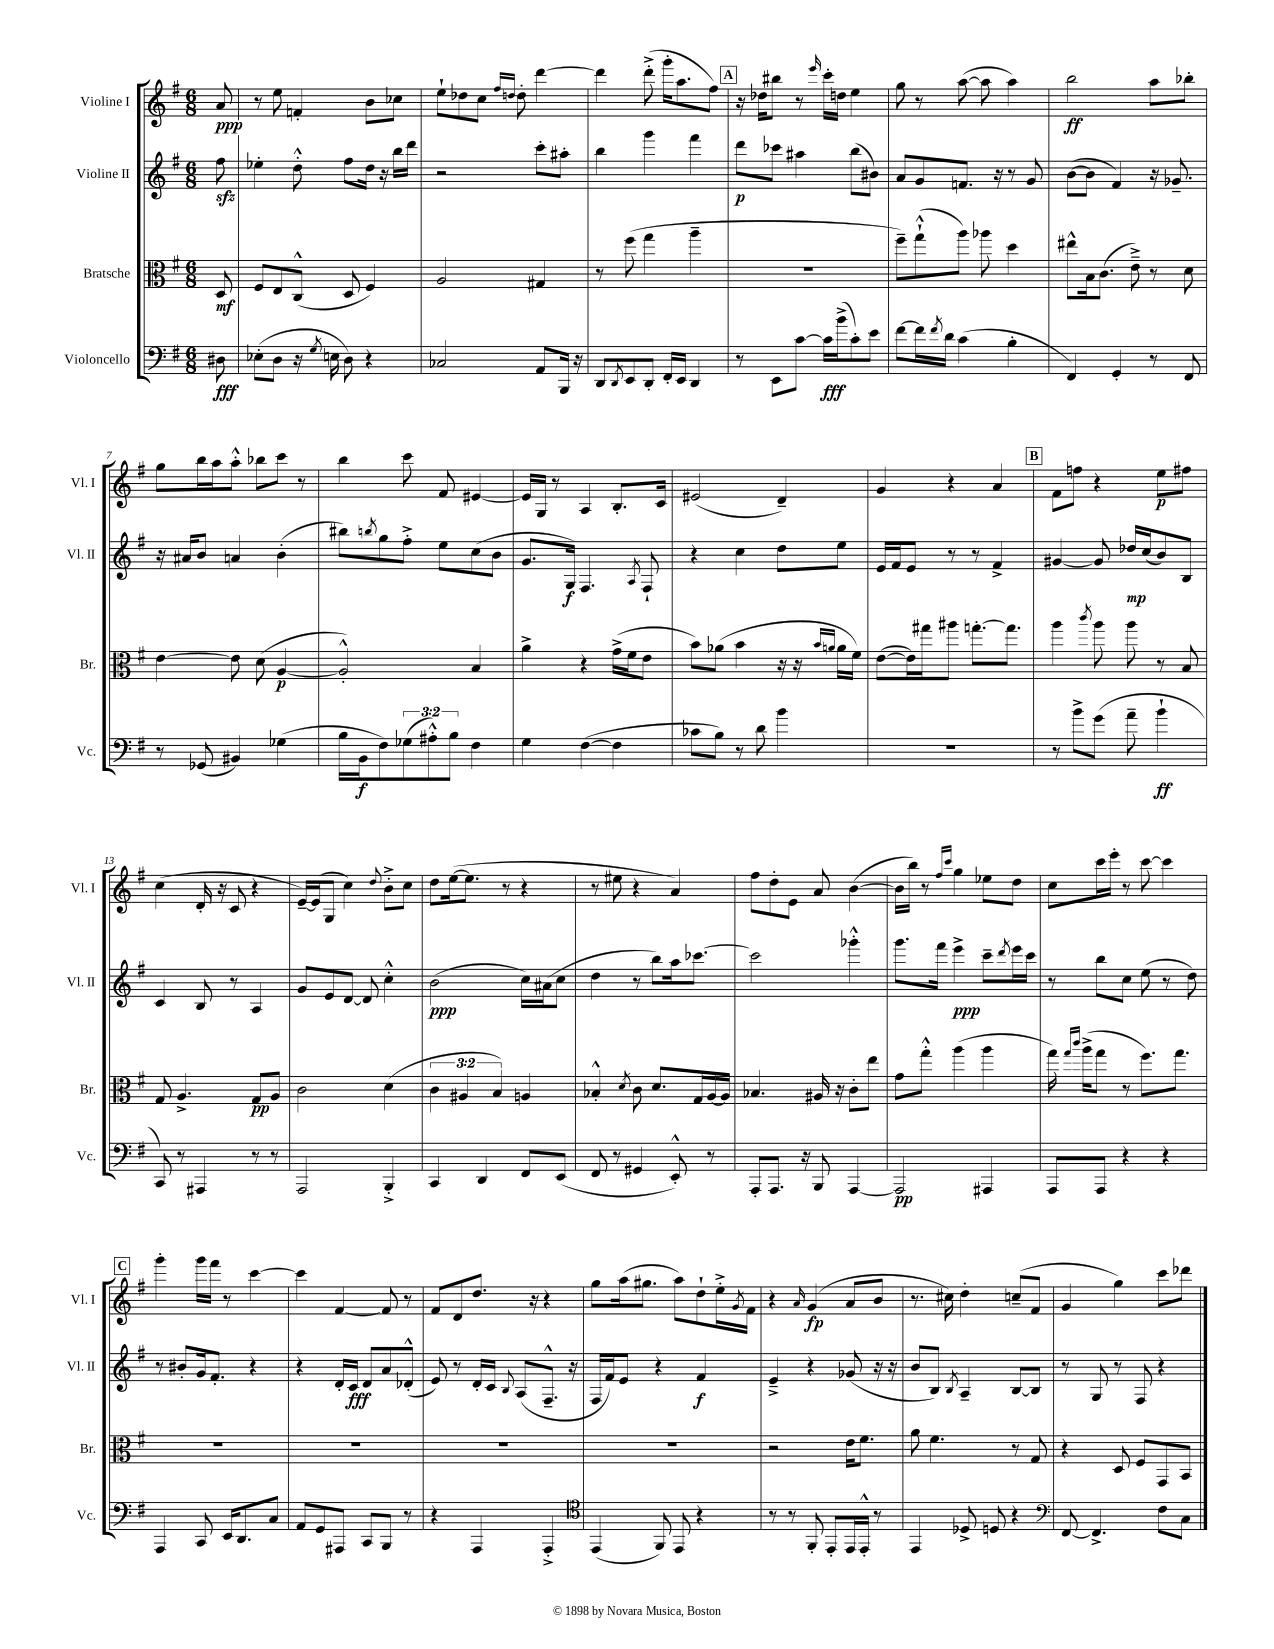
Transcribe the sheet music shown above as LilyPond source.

<<
\new StaffGroup <<
\new Staff = "s0" \with { instrumentName = "Violine I" shortInstrumentName = "Vl. I" } {
    \clef treble \key g \major \numericTimeSignature \time 6/8 \partial 8
    a'8\ppp |
    r8 e''8 f'4-. b'8 ces''8 |
    e''8-! des''8 c''8 \grace { fis''16 d''16 } d''8-. d'''4~ |
    d'''4 d'''8-.->( g'''16-. a''8. fis''8) |
    \mark \markup { \box "A" } r16 des''16 bis''8 r8 \grace { e'''16 } c'''16-. d''16 e''4 |
    g''8 r8 a''8~( a''8 a''4) |
    b''2\ff a''8 bes''8-. |
    g''8 b''16 a''16 a''8-.-^ bes''8 c'''8 r8 |
    b''4 c'''8 fis'8 eis'4~ |
    eis'16 g16 r8 a4 b8.-. c'16 |
    eis'2( d'4--) |
    g'4 r4 a'4 |
    \mark \markup { \box "B" } fis'8 f''8 r4 e''8\p fis''8 |
    c''4( d'16-. r16 c'8 r4 |
    e'16~--) e'16( g8 c''4) \appoggiatura { d''8 } b'8-.-> c''8 |
    d''8 e''16~( e''8. r8 r4 |
    r8 eis''8 r4 a'4) |
    fis''8 d''8-. e'8 a'8 b'4~( |
    b'16 b''16) r8 \grace { fis''16 c'''16 } g''4 ees''8 d''8 |
    c''8 c'''16 e'''16-. r8 c'''8~ c'''4 |
    \mark \markup { \box "C" } g'''4-. g'''16 fis'''16 r8 c'''4~ |
    c'''4 fis'4~ fis'8 r8 |
    fis'8 d'8 d''8. r16 r4 |
    g''8 a''16( gis''8. a''8) d''8-! e''16-.-> \acciaccatura { g'8 } fis'16 |
    r4 \grace { a'16 } g'4\fp( a'8 b'8 |
    r8. cis''16) d''4-. c''8--( fis'8 |
    g'4 g''4) c'''8 des'''8 \bar "|." |
}
\new Staff = "s1" \with { instrumentName = "Violine II" shortInstrumentName = "Vl. II" } {
    \clef treble \key g \major \numericTimeSignature \time 6/8 \partial 8
    fis''8\sfz |
    ees''4-. d''8-.-^ fis''8 d''16 r16 b''16 d'''16 |
    r2 c'''8-. ais''8-. |
    b''4 g'''4 fis'''4 |
    \mark \markup { \box "A" } d'''8\p ces'''8 ais''4 b''8( bis'8) |
    a'8 g'8 f'8. r16 r8 g'8 |
    b'8~( b'8 fis'4) r16 ges'8.-- |
    r16 ais'16 b'8 a'4 b'4-.( |
    bis''8) \acciaccatura { b''8 } g''8 fis''8-.-> e''8 c''8( b'8 |
    g'8. g16\f) fis4. \acciaccatura { a8 } fis8-! |
    r4 c''4 d''8 e''8 |
    e'16 fis'16 e'8 r8 r8 fis'4-> |
    \mark \markup { \box "B" } gis'4~ gis'8 des''16\mp c''16( b'8) b8 |
    c'4 b8 r8 a4 |
    g'8 e'8 d'8~ d'8 c''4-.-^ |
    b'2\ppp( c''16) ais'16( c''8 |
    d''4 r8 b''8) a''16 ces'''8.~ |
    ces'''2 ges'''4-.-^ |
    g'''8. fis'''16 e'''4->\ppp c'''8-- \acciaccatura { d'''8 } e'''16 c'''16 |
    r8 b''8 c''8 e''8( r8 d''8) |
    \mark \markup { \box "C" } r8 bis'8-. g'16 fis'8.-. r4 |
    r4 d'16-. c'16\fff d'8 a'8 des'8-.-^( |
    e'8) r8 d'16-. c'16 \appoggiatura { b8 } a8( fis8.---^ r16 |
    fis16 fis'16) e'8 r4 fis'4\f |
    e'4---> r4 ges'8( r16 r16 |
    b'8 b8) \acciaccatura { b8 } a4-- b8~ b8 |
    r8 g8 r8 fis8 r4 \bar "|." |
}
\new Staff = "s2" \with { instrumentName = "Bratsche" shortInstrumentName = "Br." } {
    \clef alto \key g \major \numericTimeSignature \time 6/8 \override Staff.TupletNumber.text = #tuplet-number::calc-fraction-text \partial 8
    d8\mf |
    fis8 e8 c8-^( d8 fis4) |
    a2 gis4 |
    r8 fis''8( g''4 a''4-- |
    \mark \markup { \box "A" } R2. |
    fis''8--) g''8-!-^( a''8) aes''8 d''4 |
    eis''8-^ b16 c'8.( e'8--->) r8 d'8 |
    e'4~ e'8 d'8( a4~\p |
    a2-.-^) b4 |
    a'4-> r4 g'16->( fis'16 e'8 |
    b'8) aes'8( b'4 r16 r16 \grace { b'16 a'16 } a'16 fis'16) |
    e'8~( e'16) gis''16 ais''8 g''8.~-. g''8. |
    \mark \markup { \box "B" } a''4 \acciaccatura { c'''8 } a''8 a''8 r8 b8 |
    g8 a4.-> g8\pp a8 |
    c'2 d'4( |
    \tuplet 3/2 { c'4 ais4 b4) } a4 |
    bes4-.-^ \acciaccatura { d'8 } c'8 d'8. g16 a16~ a16 |
    bes4. ais16 r16 c'8-. e''8 |
    g'8 g''8-.-^ a''4( a''4 |
    g''16) \grace { g''16 c'''16 } a''16->( g''8 r8 fis''8.) g''8. |
    \mark \markup { \box "C" } R2. |
    R2. |
    R2. |
    R2. |
    r2 e'16 fis'8. |
    a'8 fis'4. r8 g8 |
    r4 d8 fis8 g,8 b,8 \bar "|." |
}
\new Staff = "s3" \with { instrumentName = "Violoncello" shortInstrumentName = "Vc." } {
    \clef bass \key g \major \numericTimeSignature \time 6/8 \override Staff.TupletNumber.text = #tuplet-number::calc-fraction-text \partial 8
    dis8\fff |
    ees8-.( d8 r16 \acciaccatura { g8 } e16 d8) r4 |
    ces2 a,8 b,,16 r16 |
    d,8 \acciaccatura { d,8 } e,8 d,8-. fis,16-. e,16 d,4 |
    \mark \markup { \box "A" } r8 e,8 c'8~ c'16\fff b'16->( c'8-.) e'8 |
    fis'8~ fis'16 \acciaccatura { fis'8 } d'16 c'4( b4-. |
    fis,4) g,4-. r8 fis,8 |
    r8 ges,8( bis,4) ges4( |
    b16 b,16\f fis8) \tuplet 3/2 { ges8( ais8-.-^) b8 } fis4 |
    g4 fis4~( fis4 |
    ces'8 b8) r8 d'8 b'4 |
    R2. |
    \mark \markup { \box "B" } r8 b'8-> g'8( a'8-- b'4-!\ff |
    c,8) r8 ais,,4 r8 r8 |
    a,,2 b,,4-.-> |
    c,4 d,4 fis,8 e,8( |
    fis,8 r8 gis,4 e,8-.-^) r8 |
    a,,8-. a,,8. r16 b,,8 a,,4~ |
    a,,2\pp ais,,4 |
    a,,8 a,,8 r4 r4 |
    \mark \markup { \box "C" } a,,4 c,8 e,16 d,8. c8 |
    a,8 g,8 ais,,8 c,8 b,,8 r8 |
    r4 a,,4 a,,4-.-> |
    \clef tenor e,4( fis,8) e,8 r4 |
    r8 r8 fis,8-. e,8-. e,16 e,16-.-^ r8 |
    e,4 des8-> d8 r4 |
    \clef bass fis,8~ fis,4.-> fis8 c8 \bar "|." |
}
>>
>>
